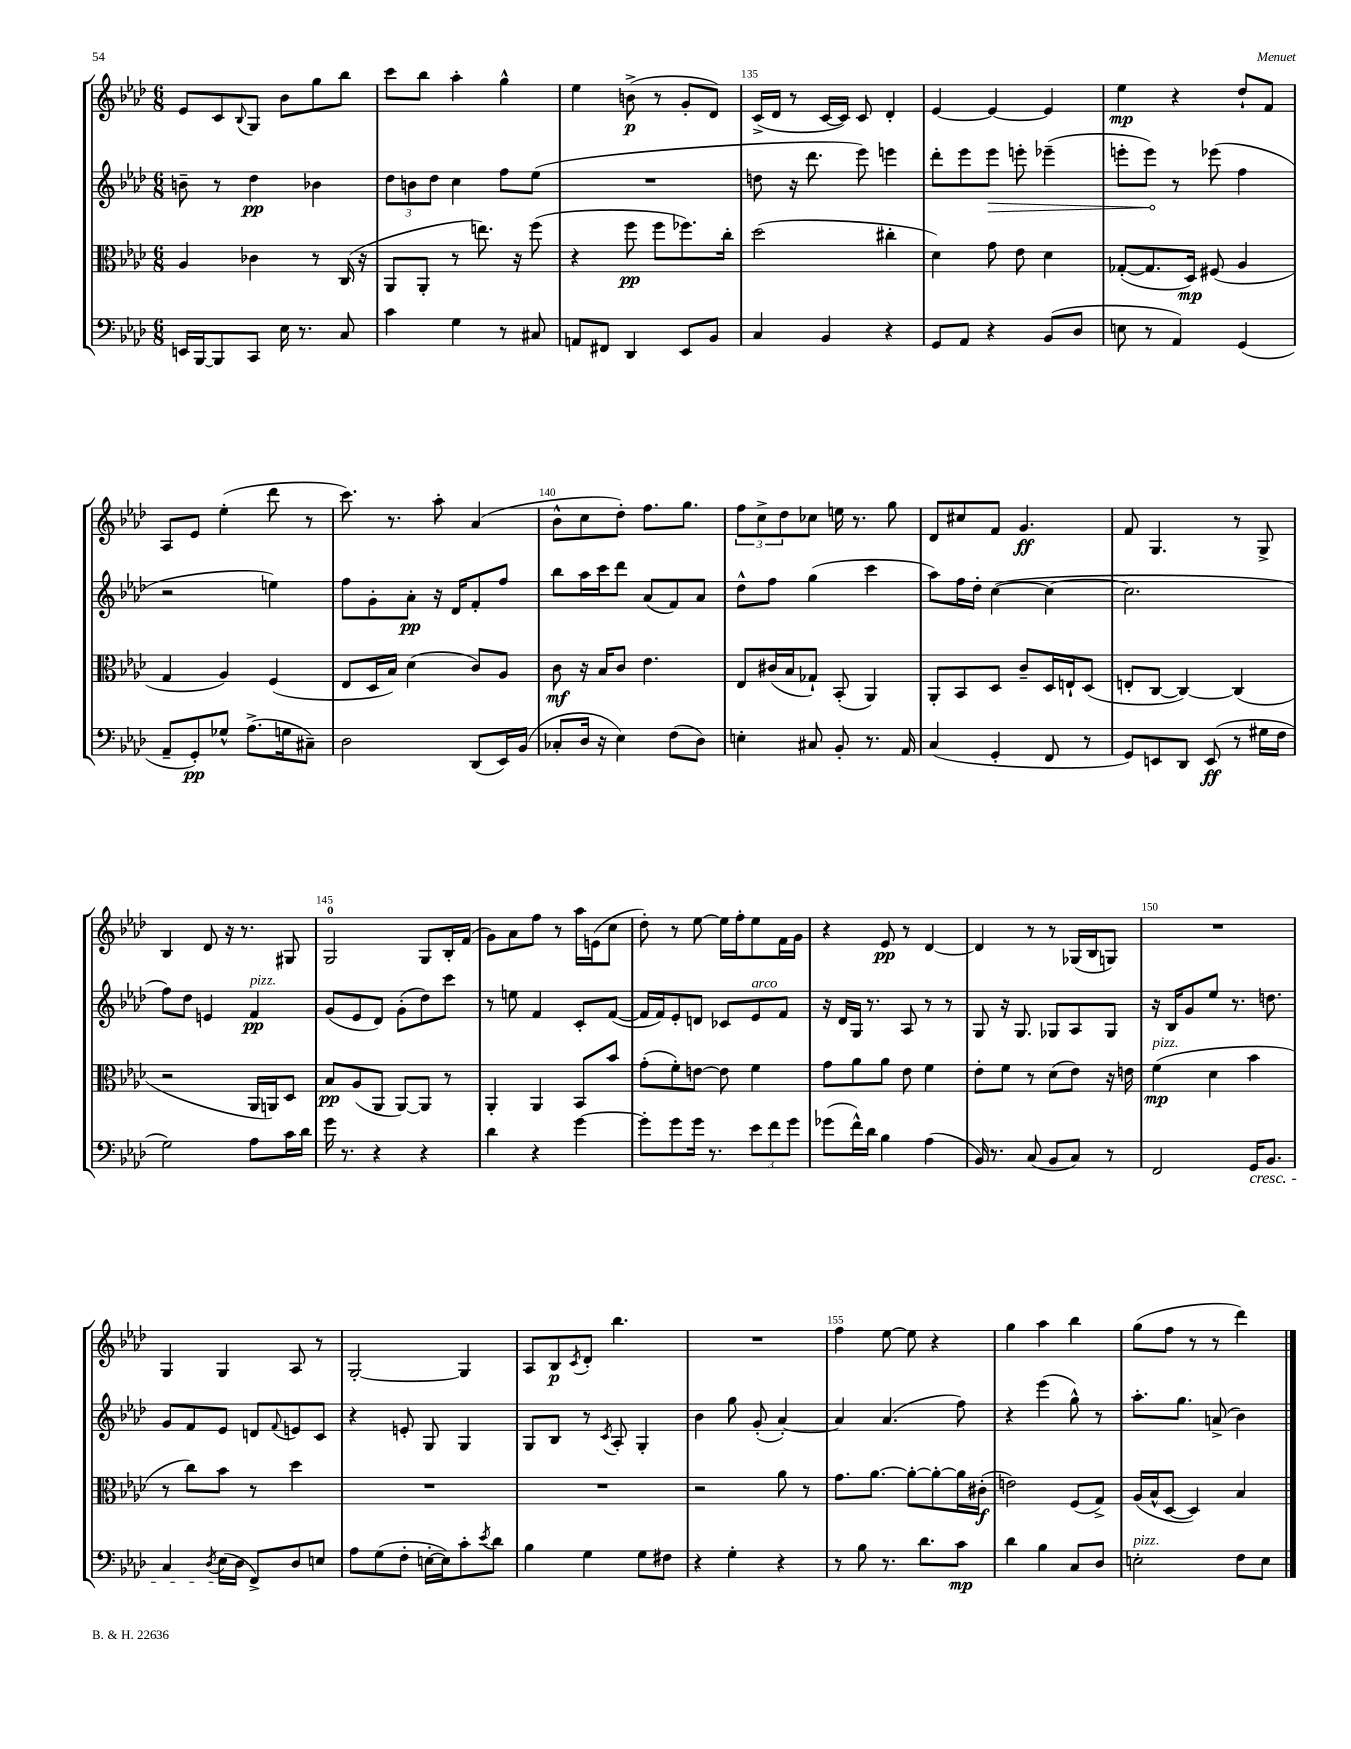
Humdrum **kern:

**kern	**kern	**kern	**kern
*staff4	*staff3	*staff2	*staff1
*clefF4	*clefC3	*clefG2	*clefG2
*k[b-e-a-d-]	*k[b-e-a-d-]	*k[b-e-a-d-]	*k[b-e-a-d-]
*M6/8	*M6/8	*M6/8	*M6/8
16EE	4A-	8b~	8e-
[16BBB-	.	.	.
8BBB-]	.	8r	8c
.	.	.	8qqB-
8CC	4c-	4dd-	8G
16E-	.	.	8b-
8.r	.	.	.
.	8r	4b-	8gg
8C	(16C	.	8bb-
.	16r	.	.
=	=	=	=
4c	8AA-	12dd-	8ccc
.	.	12b	.
.	8AA-'	.	8bb-
.	.	12dd-	.
4G	8r	4cc	4aa-'
.	8.ee)	.	.
8r	.	8ff	4gg^^
.	16r	.	.
8C#	(8ff	(8ee-	.
=	=	=	=
8AA	4r	2.r	4ee-
8FF#	.	.	.
4DD-	8ff	.	(8b^
.	8ff	.	8r
8EE-	8.ff-)	.	8g'
8BB-	.	.	8d-)
.	16cc'	.	.
=	=	=	=
4C	(2dd-	8dd	(16c^
.	.	.	16d-
.	.	16r	8r
.	.	8.ddd-	.
4BB-	.	.	[16c
.	.	.	16c])
.	.	8eee-)	8c
4r	4cc#'	4eee	4d-'
=	=	=	=
8GG	4d-)	8ddd-'	[4e-
8AA-	.	8eee-	.
4r	8g	8eee-	4e-_
.	8e-	8eee'	.
(8BB-	4d-	(4eee-~	4e-]
8D-	.	.	.
=	=	=	=
8E	([8G-'	8eee'	4ee-
8r	8.G-]	8eee)	.
4AA-)	.	8r	4r
.	16D-)	.	.
.	(8F#	(8eee-	.
(4GG	4A-	4ff	8dd-`
.	.	.	8f
=	=	=	=
8AA-~	4G	2r	8A-
8GG')	.	.	8e-
8G-^^	4A-)	.	(4ee-'
(8.A-^	.	.	.
.	(4F	4ee)	8ddd-
16G	.	.	.
8C#~)	.	.	8r
=	=	=	=
2D-	8E-	8ff	8.ccc)
.	16D-	8g'	.
.	16B-)	.	8.r
.	(4d-	8a-'	.
.	.	16r	8aa-'
.	.	16d-	.
(8DD-	8c)	8f'	(4a-
16EE-)	8A-	8ff	.
(16BB-	.	.	.
=	=	=	=
8C-'	8c	8bb-	8b-^^
16D-	16r	16aa-	8cc
16r	16B-	16ccc	.
4E-)	8c	8ddd-	8dd-')
.	4.e-	(8a-	8.ff
(8F	.	8f)	.
.	.	.	8.gg
8D-)	.	8a-	.
=	=	=	=
4E'	8E-	8dd-^^	12ff
.	.	.	12cc^
.	(16c#	8ff	.
.	.	.	12dd-
.	16B-	.	.
8C#	8G-`)	(4gg	8cc-
8BB-'	(8BB-'	.	16ee
.	.	.	8.r
8.r	4AA-)	4ccc	.
.	.	.	8gg
16AA-	.	.	.
=	=	=	=
(4C	8AA-'	8aa-)	8d-
.	8BB-	16ff	8cc#
.	.	16dd-'	.
4GG'	8D-	([4cc	8f
.	8c~	.	4.g
8FF	16D-	4cc_	.
.	16E`	.	.
8r	(8D-	.	.
=	=	=	=
8GG)	8E'	2.cc]	8f
8EE	[8C	.	4.G
8DD-	4C_)	.	.
(8EE	.	.	.
8r	(4C]	.	8r
16G#	.	.	8G^
16F	.	.	.
=	=	=	=
2G)	2r	8ff)	4B-
.	.	8dd-	.
.	.	4e	8d-
.	.	.	16r
.	.	.	8.r
8A-	16AA-	4f	.
.	16AA)	.	.
16c	8D-	.	8G#
16d-	.	.	.
=	=	=	=
16g	8B-	(8g	2G
8.r	.	.	.
.	(8A-	8e-	.
4r	8AA-	8d-)	.
.	[8AA-)	(8g'	.
4r	8AA-]	8dd-)	8G
.	8r	8ccc	16B-'
.	.	.	(16f
=	=	=	=
4d-	4AA-'	8r	8g)
.	.	8ee	8a-
4r	4AA-	4f	8ff
.	.	.	8r
[4g	8BB-	8c'	16aa-
.	.	.	(16e
.	8b-	([8f	8cc
=	=	=	=
8g']	(8g'	16f]	8dd-')
.	.	16f)	.
8g	8f')	8e-'	8r
16g	[8e	8d	[8ee-
8.r	.	.	.
.	8e]	8c-	16ee-]
.	.	.	16ff'
12e-	4f	8e-	8ee-
12f	.	.	.
.	.	8f	16f
12g	.	.	.
.	.	.	16g
=	=	=	=
(8g-	8g	16r	4r
.	.	16d-	.
16f^^)	8a-	16G	.
16d-	.	8.r	.
4B-	8a-	.	8e-
.	8e-	8A-	8r
(4A-	4f	8r	[4d-
.	.	8r	.
=	=	=	=
16BB-)	8e-'	8G	4d-]
8.r	.	.	.
.	8f	16r	.
.	.	8.G	.
(8C	8r	.	8r
8BB-	(8d-	8G-	8r
8C)	8e-)	8A-	(16G-
.	.	.	16B-
8r	16r	8G-	8G)
.	16e	.	.
=	=	=	=
2FF	(4f	16r	2.r
.	.	16B-	.
.	.	8g	.
.	4d-	8ee-	.
.	.	8.r	.
16GG	4b-	.	.
8.BB-	.	8.dd	.
=	=	=	=
4C	8r	8g	4G
.	8cc)	8f	.
8qD-	.	.	.
(16E-	8b-	8e-	4G
16D-	.	.	.
8FF^)	8r	8d	.
.	.	8qqf	.
8D-	4dd-	8e	8A-
8E	.	8c	8r
=	=	=	=
8A-	2.r	4r	[2G'
(8G	.	.	.
8F'	.	8e'	.
[16E'	.	8G	.
16E])	.	.	.
8c'	.	4G	4G]
8qe-	.	.	.
8d-	.	.	.
=	=	=	=
4B-	2.r	8G	8A-
.	.	8B-	8B-
.	.	.	8qc
4G	.	8r	8d-'
.	.	8qc	.
.	.	8A-'	4.bb-
8G	.	4G'	.
8F#	.	.	.
=	=	=	=
4r	2r	4b-	2.r
4G'	.	8gg	.
.	.	(8g'	.
4r	8a-	[4a-')	.
.	8r	.	.
=	=	=	=
8r	8.g	4a-]	4ff
8B-	.	.	.
.	[8.a-	.	.
8.r	.	(4.a-	[8ee-
.	8a-'_	.	8ee-]
8.d-	.	.	.
.	8a-'_	.	4r
8c	16a-]	8ff)	.
.	(16c#'	.	.
=	=	=	=
4d-	2e)	4r	4gg
4B-	.	(4eee-	4aa-
8C	(8F	8gg^^)	4bb-
8D-	8G^)	8r	.
=	=	=	=
2E'	(16A-	8.aa-'	(8gg
.	16B-^^	.	.
.	[8D-	.	8ff
.	.	8.gg	.
.	4D-])	.	8r
.	.	(8a^	8r
8F	4B-	4b-)	4ddd-)
8E	.	.	.
==	==	==	==
*-	*-	*-	*-
